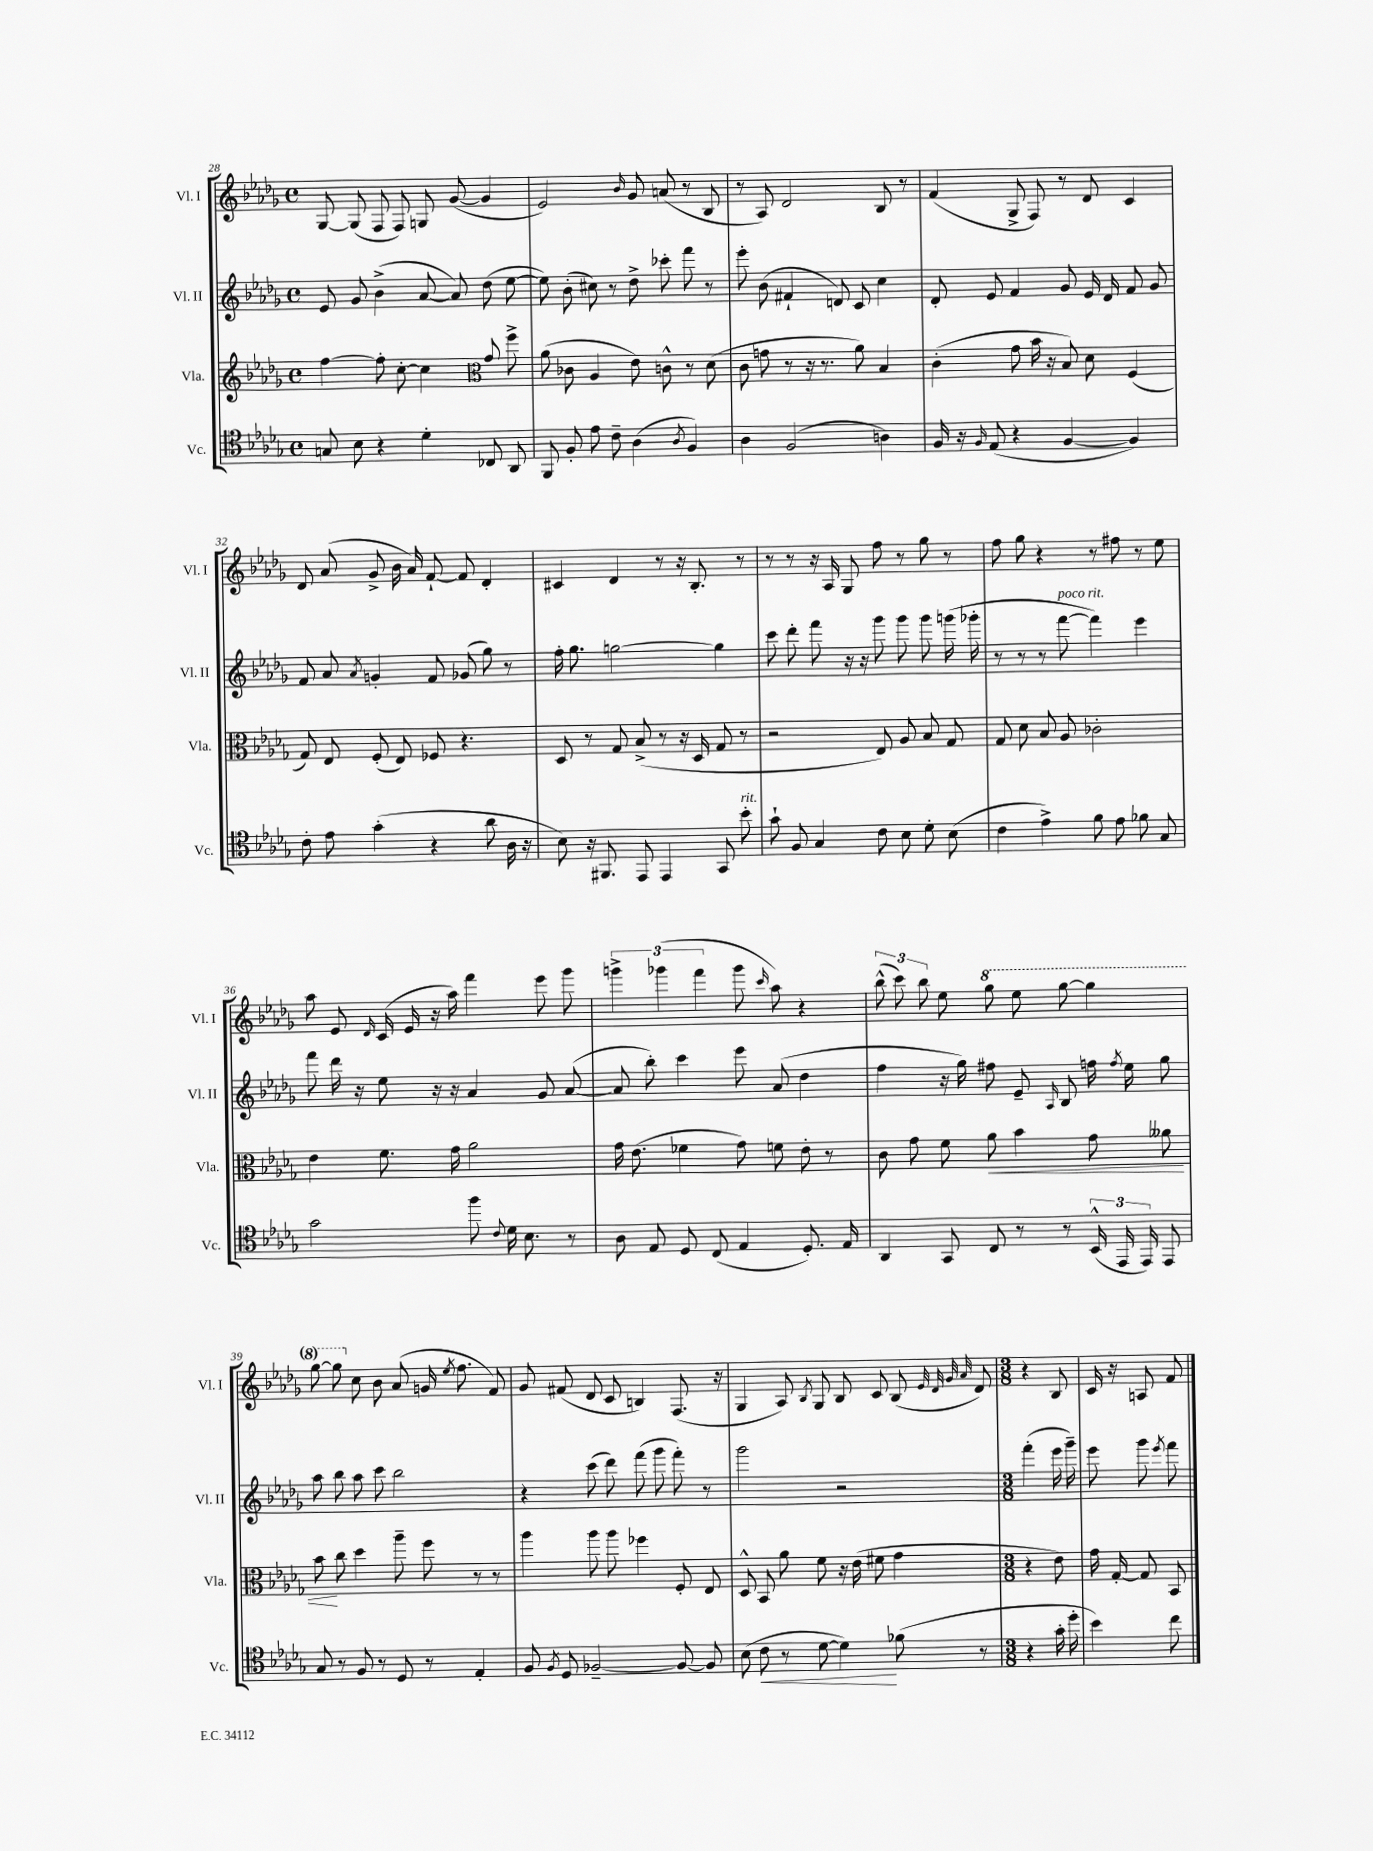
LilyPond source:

<<
\new StaffGroup <<
\new Staff = "s0" \with { instrumentName = "Vl. I" shortInstrumentName = "Vl. I" } {
    \clef treble \key des \major \defaultTimeSignature \time 4/4
    \autoBeamOff ges8~ ges8( f8 f8) g8 ges'8~( ges'4 |
    ees'2) \grace { bes'16 } ges'8 a'8( r8 bes8 |
    r8 aes8) des'2 bes8 r8 |
    f'4( ges8-> f8) r8 des'8 c'4 |
    des'8 aes'8( ges'8-> bes'16 aes'16) f'8~-! f'8 des'4-. |
    cis'4 des'4 r8 r16 bes8.-. r8 |
    r8 r8 r16 aes16 ges8 f''8 r8 ges''8 r8 |
    f''8 ges''8 r4 r8 fis''8 r8 ees''8 |
    aes''8 ees'8 \grace { des'16 } c'16( ees'16 r16 aes''16) f'''4 ees'''8 ges'''8 |
    \tuplet 3/2 { g'''4-> ges'''4( f'''4 } ges'''8 \grace { c'''16 } aes''8) r4 |
    \tuplet 3/2 { bes''8-^( c'''8) bes''8 } ees''8 \ottava #1 ges'''8 ees'''8 ges'''8~ ges'''4 |
    ges'''8~ ges'''8 \ottava #0 c''8 bes'8 aes'8( g'16 \acciaccatura { ees''8 } f''8. f'8) |
    ges'8 fis'8( des'8 c'8 b4) f8.( r16 |
    ges4 aes8) \acciaccatura { bes8 } ges8 bes8 c'8 bes8( \grace { ees'32 des'32 ges'32 aes'32 } des'8) |
    \numericTimeSignature \time 3/8 r4 bes8 |
    c'16 r16 a8 f'8 \bar "|." |
}
\new Staff = "s1" \with { instrumentName = "Vl. II" shortInstrumentName = "Vl. II" } {
    \clef treble \key des \major \defaultTimeSignature \time 4/4
    \autoBeamOff ees'8 ges'8 bes'4->( aes'8~ aes'8) des''8( ees''8~ |
    ees''8) bes'8-.( cis''8) r8 des''8-> ces'''8-. f'''8 r8 |
    ees'''8-. bes'8( fis'4-! d'8) c'8 c''4 |
    des'8-. ees'8 f'4 ges'8 ees'16 des'16 f'8 ges'8 |
    f'8 aes'8 \acciaccatura { aes'8 } g'4-. f'8 ges'8( ges''8) r8 |
    f''16-. ges''8. g''2~ g''4 |
    c'''8 des'''8-. f'''8 r16 r16 ges'''8 ges'''8 ges'''8 g'''16( ges'''16-. |
    r8 r8 r8 f'''8~^\markup { \italic "poco rit." } f'''4) ees'''4 |
    f'''8 des'''16 r16 ees''8 r16 r16 aes'4 ges'8 aes'8~( |
    aes'8 bes''8-.) c'''4 ees'''8 aes'8( des''4 |
    f''4 r16 ges''16) fis''8 ees'8-- \grace { aes16 } bes8 f''16 \acciaccatura { f''8 } ees''16 ges''8 |
    aes''8 bes''8 aes''8 c'''8 bes''2 |
    r4 c'''8( des'''8) f'''8( ges'''8 f'''8-.) r8 |
    ges'''2 r2 |
    \numericTimeSignature \time 3/8 f'''4-.( ees'''16 ges'''16--) |
    ees'''8 ges'''8 \acciaccatura { ees'''8 } f'''8 \bar "|." |
}
\new Staff = "s2" \with { instrumentName = "Vla." shortInstrumentName = "Vla." } {
    \clef treble \key des \major \defaultTimeSignature \time 4/4
    \autoBeamOff f''4~ f''8-. c''8~-. c''4 ges'8 f''8-> |
    \clef alto aes'8( ces'8 aes4 ees'8) c'8-^ r8 des'8( |
    c'8 g'8 r8 r16 r8. aes'8) bes4 |
    c'4-.( ges'8 bes'16 r16 bes8) des'8 f4( |
    ges8) ees8 f8-.( ees8) fes8 r4. |
    des8 r8 ges8 bes8->( r8 r16 des16 ges8 r8 |
    r2 ees8) aes8 bes8 ges8 |
    ges8 des'8 bes8 aes8 ces'2-. |
    ees'4 f'8. ges'16 aes'2 |
    ges'16 ees'8.( fes'4 ges'8) f'8 ees'8-. r8 |
    c'8 ges'8 f'8 aes'8\< bes'4 ges'8 aeses'8 |
    bes'8\! c''8 des''4 aes''8-- f''8 r8 r8 |
    aes''4 aes''8 aes''8 fes''4 f8-. ees8 |
    des8-^ bes,8 aes'8 f'8 r16 ees'16( fis'8 ges'4 |
    \numericTimeSignature \time 3/8 r4 ees'8) |
    ges'16 ges16~-. ges8 bes,8 \bar "|." |
}
\new Staff = "s3" \with { instrumentName = "Vc." shortInstrumentName = "Vc." } {
    \clef tenor \key des \major \defaultTimeSignature \time 4/4
    \autoBeamOff g8 bes8 r4 des'4-. ces8 aes,8 |
    f,8 f8-. ees'8 c'8-- aes4( \acciaccatura { aes8 } f4) |
    aes4 f2( a4) |
    f16 r16 \grace { f16 } ees8( r4 f4~ f4) |
    c'8-. ees'8 ges'4-.( r4 aes'8 aes16 r16 |
    bes8) r16 fis,8. ees,8 ees,4 ges,8 bes'8-.^\markup { \italic "rit." } |
    ges'8-! f8 ges4 c'8 bes8 des'8-. bes8( |
    c'4 ees'4->) f'8 ees'8 fes'8 ges8 |
    ges'2 f''8 \appoggiatura { c'8 } des'16 bes8. r8 |
    aes8 ees8 des8 c8( ees4 des8.-.) ees16 |
    aes,4 ges,8 c8 r8 r8 \tuplet 3/2 { bes,16-^( ees,16 ees,16) } ees,8 |
    ges8 r8 f8 r8 des8 r8 ees4-. |
    f8 \acciaccatura { f8 } des8 fes2~-- fes8~ fes8 |
    bes8( c'8\< r8 des'8~ des'4\!) fes'8( r8 |
    \numericTimeSignature \time 3/8 r4 ges'16-. des''16-. |
    bes'4) c''8 \bar "|." |
}
>>
>>
\layout { \context { \Score currentBarNumber = #28 } }
